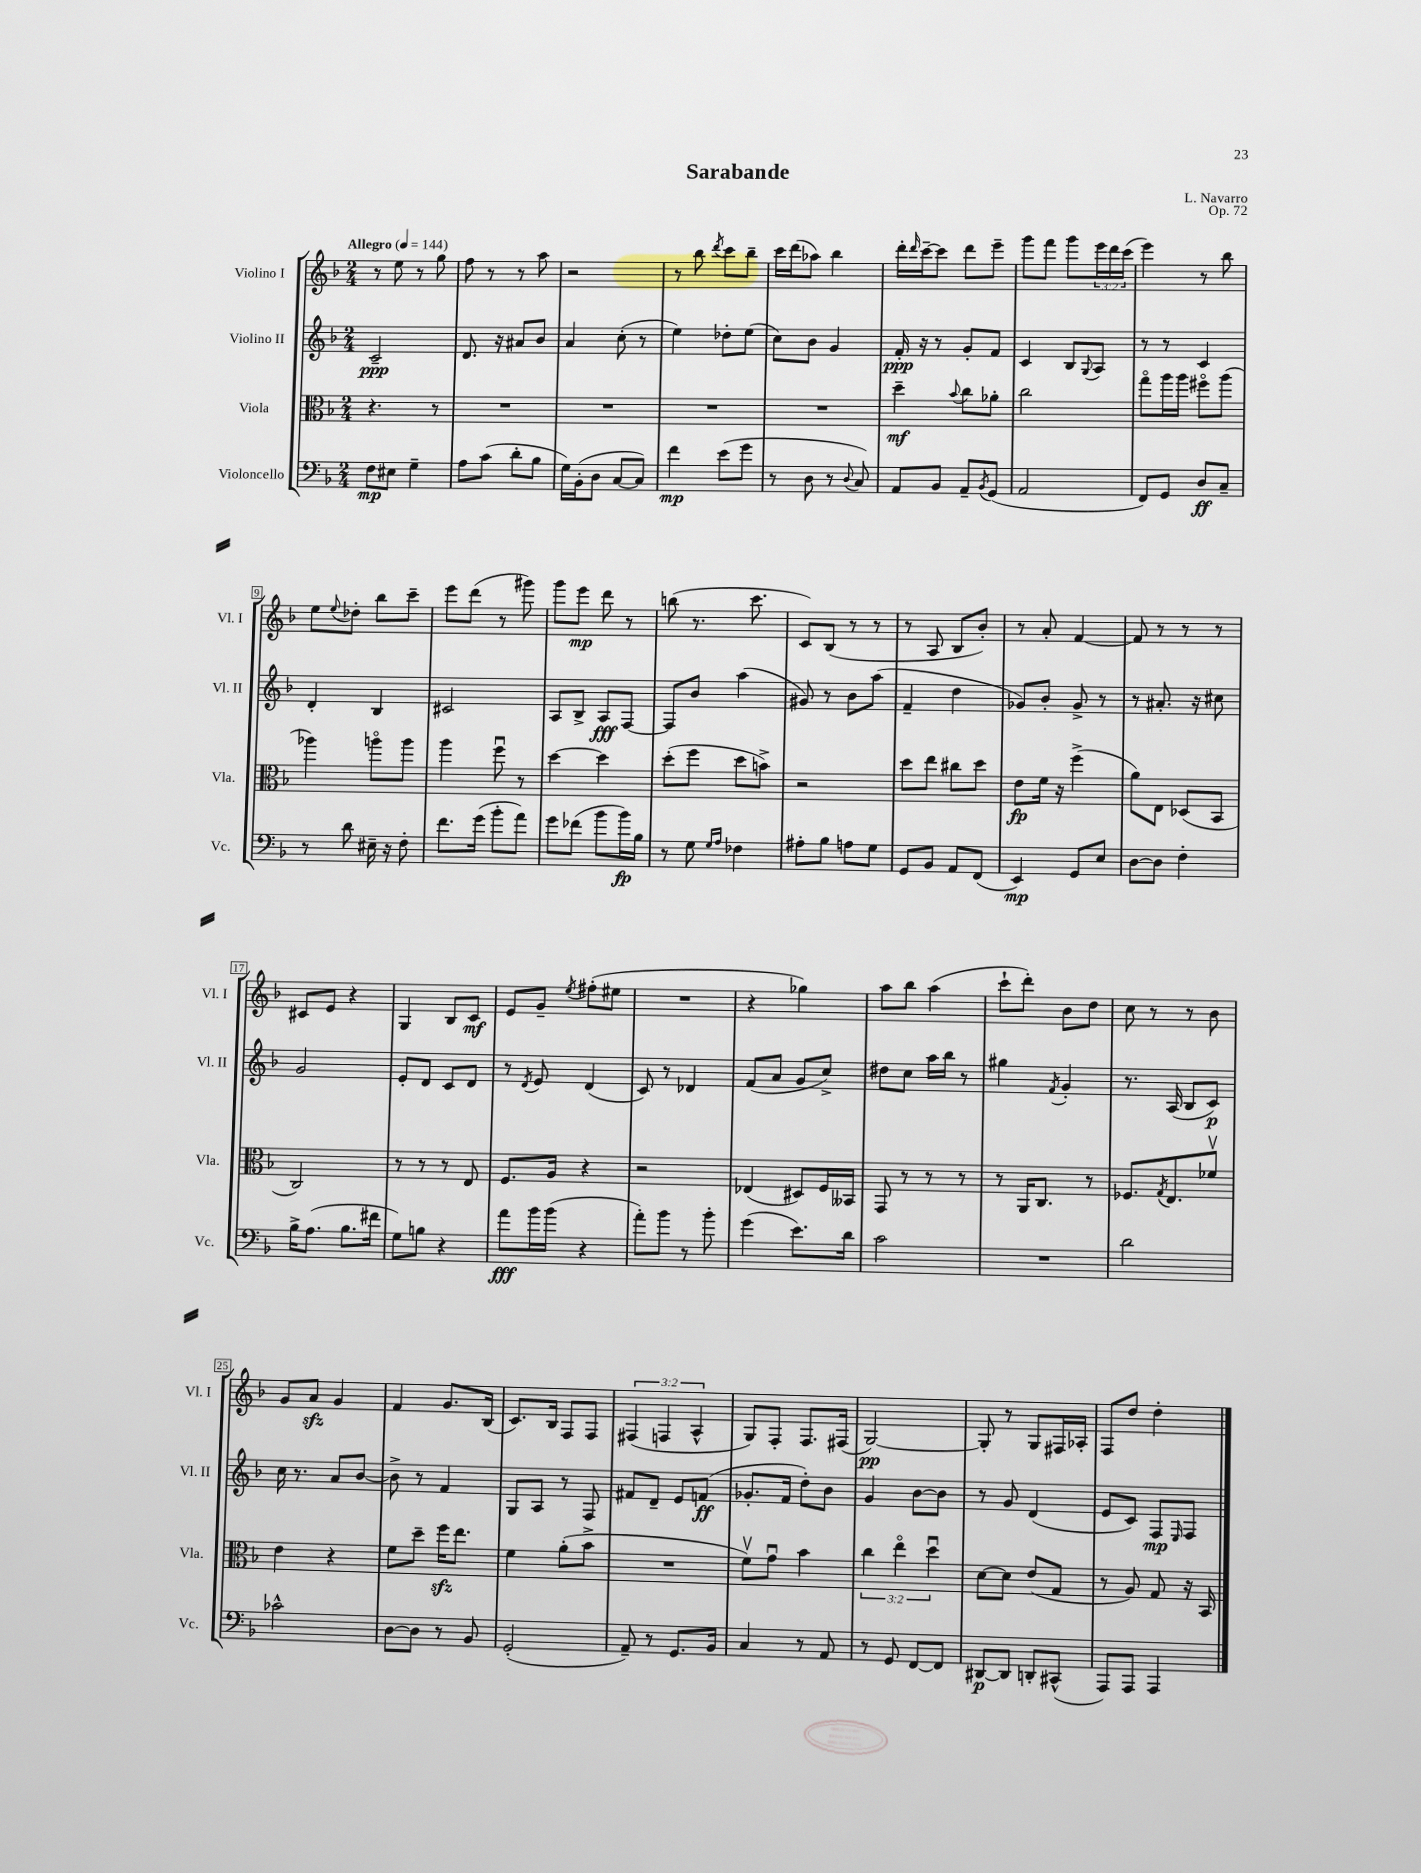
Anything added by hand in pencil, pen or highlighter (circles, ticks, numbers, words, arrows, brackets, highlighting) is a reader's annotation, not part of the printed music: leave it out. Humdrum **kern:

**kern	**dynam	**kern	**dynam	**kern	**dynam	**kern	**dynam
*part4	*part4	*part3	*part3	*part2	*part2	*part1	*part1
*staff4	*staff4	*staff3	*staff3	*staff2	*staff2	*staff1	*staff1
*I"Violoncello	*	*I"Viola	*	*I"Violino II	*	*I"Violino I	*
*I'Vc.	*	*I'Vla.	*	*I'Vl. II	*	*I'Vl. I	*
*clefF4	*	*clefC3	*	*clefG2	*	*clefG2	*
*k[b-]	*	*k[b-]	*	*k[b-]	*	*k[b-]	*
*M2/4	*	*M2/4	*	*M2/4	*	*M2/4	*
*MM144	*	*MM144	*	*MM144	*	*MM144	*
=1	=1	=1	=1	=1	=1	=1	=1
!	!	!	!	!	!	!LO:TX:a:B:t=Allegro	!
8F\L	mp	4.r	.	2c~/	ppp	8r	.
8E#X\J	.	.	.	.	.	8ee\	.
4G~\	.	.	.	.	.	8r	.
.	.	8r	.	.	.	8gg\	.
=2	=2	=2	=2	=2	=2	=2	=2
8A\L	.	2r	.	8.d/	.	8ff\	.
(8c\J	.	.	.	.	.	8r	.
.	.	.	.	16r	.	.	.
8d'\L	.	.	.	8a#X/L	.	8r	.
8B-\J	.	.	.	8b-/J	.	8aa\	.
=3	=3	=3	=3	=3	=3	=3	=3
16G\LL)	.	2r	.	4a/	.	2r	.
(16BB-'\J	.	.	.	.	.	.	.
8D\J	.	.	.	.	.	.	.
[8C/L	.	.	.	(8cc'\	.	.	.
8C/J])	.	.	.	8r	.	.	.
=4	=4	=4	=4	=4	=4	=4	=4
4f\	mp	2r	.	4ee\)	.	8r	.
.	.	.	.	.	.	8bb-\	.
.	.	.	.	.	.	8qddd/	.
(8e\L	.	.	.	8dd-X'\L	.	8ccc\L	.
8g\J	.	.	.	(8ee\J	.	8bb-~\J	.
=5	=5	=5	=5	=5	=5	=5	=5
8r	.	2r	.	8cc\L)	.	16ccc\LL	.
.	.	.	.	.	.	(16ddd\J	.
8D\	.	.	.	8b-\J	.	8aa-X\J)	.
8r	.	.	.	4g/	.	4bb-\	.
8qqD/	.	.	.	.	.	.	.
8C/)	.	.	.	.	.	.	.
=6	=6	=6	=6	=6	=6	=6	=6
8AA/L	.	4dd~\	mf	16f'/	ppp	16ddd'\LL	.
.	.	.	.	.	.	16qqddd/	.
.	.	.	.	16r	.	[16ccc~\J	.
8BB-/J	.	.	.	8r	.	8ccc\J]	.
.	.	8qqb-/	.	.	.	.	.
8AA~/L	.	8cc\L	.	8g'/L	.	8ddd\L	.
8qBB-/	.	.	.	.	.	.	.
(8GG/J	.	8a-X'\J	.	8f/J	.	8eee~\J	.
=7	=7	=7	=7	=7	=7	=7	=7
2AA/	.	2cc\	.	4c/	.	8ggg\L	.
.	.	.	.	.	.	8fff\J	.
.	.	.	.	8B-/L	.	8ggg\L	.
.	.	.	.	8qqG/	.	.	.
.	.	.	.	8A/J	.	24eee\L	.
.	.	.	.	.	.	24ddd\	.
.	.	.	.	.	.	(24ccc\JJ	.
=8	=8	=8	=8	=8	=8	=8	=8
8FF/L)	.	8gg\L	.	8r	.	4eee\)	.
8GG/J	.	16aa\L	.	8r	.	.	.
.	.	16aa\JJ	.	.	.	.	.
8D/L	ff	8ff#X\L	.	4c/	.	8r	.
8C~/J	.	(8aa\J	.	.	.	8bb-\	.
!!LO:LB:g=z
=9	=9	=9	=9	=9	=9	=9	=9
8r	.	4aa-X\)	.	4d'/	.	8ee\L	.
.	.	.	.	.	.	8qqee/	.
8d\	.	.	.	.	.	8dd-X'\J	.
16E#X~\	.	8aan\L	.	4B-/	.	8bb-\L	.
16r	.	.	.	.	.	.	.
8F'\	.	8aa\J	.	.	.	8ccc~\J	.
=10	=10	=10	=10	=10	=10	=10	=10
8.f\L	.	4aa\	.	2c#X/	.	8eee\L	.
.	.	.	.	.	.	(8ddd\J	.
(16g\Jk	.	.	.	.	.	.	.
8b-'\L	.	8ffu\	.	.	.	8r	.
8a\J)	.	8r	.	.	.	8ggg#X\)	.
=11	=11	=11	=11	=11	=11	=11	=11
8g\L	.	[4dd\	.	8A/L	.	8ggg\L	.
(8f-X\J	.	.	.	8B-^/J	.	8eee\J	mp
8b-\L	.	4dd\]	.	8A/L	fff	8ddd\	.
16b-\L)	fp	.	.	[8F/J	.	8r	.
16B-\JJ	.	.	.	.	.	.	.
=12	=12	=12	=12	=12	=12	=12	=12
8r	.	(8dd'\L	.	8F/L]	.	(8bbn\	.
8G\	.	8ff\J	.	8b-/J	.	8.r	.
16qqG/LL	.	.	.	.	.	.	.
16qqA/JJ	.	.	.	.	.	.	.
4F-X\	.	8dd\L	.	(4aa\	.	.	.
.	.	.	.	.	.	8.ccc\	.
.	.	8bn^\J)	.	.	.	.	.
=13	=13	=13	=13	=13	=13	=13	=13
8A#X'\L	.	2r	.	8g#X/)	.	8c/L)	.
8B-\J	.	.	.	8r	.	(8B-/J	.
8An\L	.	.	.	8b-\L	.	8r	.
8G\J	.	.	.	(8aa\J	.	8r	.
=14	=14	=14	=14	=14	=14	=14	=14
8GG/L	.	8dd\L	.	4f~/	.	8r	.
8BB-/J	.	8ee\J	.	.	.	8A/	.
8AA/L	.	8cc#X\L	.	4dd\	.	8B-/L	.
(8FF/J	.	8dd\J	.	.	.	8b-'/J)	.
=15	=15	=15	=15	=15	=15	=15	=15
4EE/)	mp	8e\L	fp	8g-X/L)	.	8r	.
.	.	16f\Jk	.	8b-'/J	.	8a'/	.
.	.	16r	.	.	.	.	.
8GG/L	.	(4ff^\	.	8g-^/	.	[4f/	.
8E/J	.	.	.	8r	.	.	.
=16	=16	=16	=16	=16	=16	=16	=16
[8D\L	.	8a\L)	.	8r	.	8f/]	.
8D\J]	.	8E\J	.	8.a#X'/	.	8r	.
4F'\	.	(8D-X/L	.	.	.	8r	.
.	.	.	.	16r	.	.	.
.	.	8BB-/J	.	8cc#X\	.	8r	.
!!LO:LB:g=z
=17	=17	=17	=17	=17	=17	=17	=17
16B-^\KL	.	2C/)	.	2g/	.	8c#X/L	.
(8.A\J	.	.	.	.	.	.	.
.	.	.	.	.	.	8e/J	.
8.B-\L	.	.	.	.	.	4r	.
16f#X\Jk	.	.	.	.	.	.	.
=18	=18	=18	=18	=18	=18	=18	=18
8G\L)	.	8r	.	8e'/L	.	4G/	.
8Bn\J	.	8r	.	8d/J	.	.	.
4r	.	8r	.	8c/L	.	8B-/L	.
.	.	8E/	.	8d/J	.	8c/J	mf
=19	=19	=19	=19	=19	=19	=19	=19
8a\L	fff	8.F/L	.	8r	.	8e/L	.
.	.	.	.	8qd/	.	.	.
16b-\L	.	.	.	8e/	.	8g~/J	.
(16b-\JJ	.	16A/Jk	.	.	.	.	.
.	.	.	.	.	.	8qee/	.
4r	.	4r	.	(4d/	.	(8ff#X'\L	.
.	.	.	.	.	.	8ee#X\J	.
=20	=20	=20	=20	=20	=20	=20	=20
8a'\L)	.	2r	.	8c/)	.	2r	.
8b-\J	.	.	.	8r	.	.	.
8r	.	.	.	4d-X/	.	.	.
8b-'\	.	.	.	.	.	.	.
=21	=21	=21	=21	=21	=21	=21	=21
(4g\	.	(4E-X/	.	(8f/L	.	4r	.
.	.	.	.	8a/J	.	.	.
8.e\L)	.	8D#X/L)	.	8g/L	.	4gg-X\)	.
.	.	16F/L	.	8cc^/J)	.	.	.
16d\Jk	.	16BB--X/JJ	.	.	.	.	.
=22	=22	=22	=22	=22	=22	=22	=22
2c\	.	8GG/	.	8dd#X\L	.	8aa\L	.
.	.	8r	.	8cc\J	.	8bb-\J	.
.	.	8r	.	16aa\LL	.	(4aa\	.
.	.	.	.	16bb-\JJ	.	.	.
.	.	8r	.	8r	.	.	.
=23	=23	=23	=23	=23	=23	=23	=23
2r	.	8r	.	4gg#X\	.	8ccc`\L	.
.	.	16AA/KL	.	.	.	8ddd'\J)	.
.	.	8.C/J	.	.	.	.	.
.	.	.	.	8qf/	.	.	.
.	.	.	.	4g'/	.	8b-\L	.
.	.	8r	.	.	.	8dd\J	.
=24	=24	=24	=24	=24	=24	=24	=24
2d\	.	8.F-X/L	.	8.r	.	8cc\	.
.	.	.	.	.	.	8r	.
.	.	8qG/	.	.	.	.	.
.	.	8.E/	.	(16A/	.	.	.
.	.	.	.	8B-/L	.	8r	.
.	.	8f-Xv/J	.	8c/J)	p	8b-\	.
!!LO:LB:g=z
=25	=25	=25	=25	=25	=25	=25	=25
2c-X^^\	.	4e\	.	16cc\	.	8g/L	.
.	.	.	.	8.r	.	.	.
.	.	.	.	.	.	8azz/J	.
.	.	4r	.	8a/L	.	4g/	.
.	.	.	.	[8b-/J	.	.	.
=26	=26	=26	=26	=26	=26	=26	=26
[8D\L	.	8f\L	.	8b-^\]	.	4f/	.
8D\J]	.	8dd~\J	.	8r	.	.	.
8r	.	16ffzz\KL	.	4f/	.	8.g/L	.
.	.	8.ee\J	.	.	.	.	.
8BB-/	.	.	.	.	.	.	.
.	.	.	.	.	.	(16B-/Jk	.
=27	=27	=27	=27	=27	=27	=27	=27
(2GG'/	.	4f\	.	8G/L	.	8.c/L)	.
.	.	.	.	8A/J	.	.	.
.	.	.	.	.	.	16B-/Jk	.
.	.	(8a'\L	.	8r	.	8F/L	.
.	.	8b-^\J	.	8F/	.	8F/J	.
=28	=28	=28	=28	=28	=28	=28	=28
8AA~/)	.	2r	.	8f#X/L	.	(6F#X/	.
8r	.	.	.	8d~/J	.	.	.
.	.	.	.	.	.	6Fn/	.
8.GG/L	.	.	.	8e/L	.	.	.
.	.	.	.	.	.	6A^^/	.
.	.	.	.	(8fn/J	ff	.	.
16BB-/Jk	.	.	.	.	.	.	.
=29	=29	=29	=29	=29	=29	=29	=29
4C/	.	8fv\L)	.	8.g-X'/L	.	8G/L)	.
.	.	8gu\J	.	.	.	8F'/J	.
.	.	.	.	16f/Jk	.	.	.
8r	.	4b-\	.	8dd'\L)	.	8.F/L	.
8AA/	.	.	.	8b-\J	.	.	.
.	.	.	.	.	.	(16F#X/Jk	.
=30	=30	=30	=30	=30	=30	=30	=30
8r	.	6cc\	.	4g/	.	[2G/)	pp
8GG/	.	.	.	.	.	.	.
.	.	6ee\	.	.	.	.	.
[8FF/L	.	.	.	[8b-\L	.	.	.
.	.	6ddu\	.	.	.	.	.
8FF/J]	.	.	.	8b-\J]	.	.	.
=31	=31	=31	=31	=31	=31	=31	=31
[8DD#X/L	p	[8d\L	.	8r	.	8G'/]	.
8DD#/J]	.	8d\J]	.	8g/	.	8r	.
8DDn'/L	.	(8e/L	.	(4d/	.	8G/L	.
(8CC#X^^/J	.	8G/J	.	.	.	16F#X/L	.
.	.	.	.	.	.	16A-X'/JJ	.
=32	=32	=32	=32	=32	=32	=32	=32
8AAA/L)	.	8r	.	8e/L	.	8F/L	.
8AAA/J	.	8A/)	.	8c/J)	.	8dd/J	.
4AAA/	.	8G/	.	8F/L	mp	4dd'\	.
.	.	.	.	16qqE/	.	.	.
.	.	16r	.	8F/J	.	.	.
.	.	16BB-/	.	.	.	.	.
==	==	==	==	==	==	==	==
*-	*-	*-	*-	*-	*-	*-	*-
